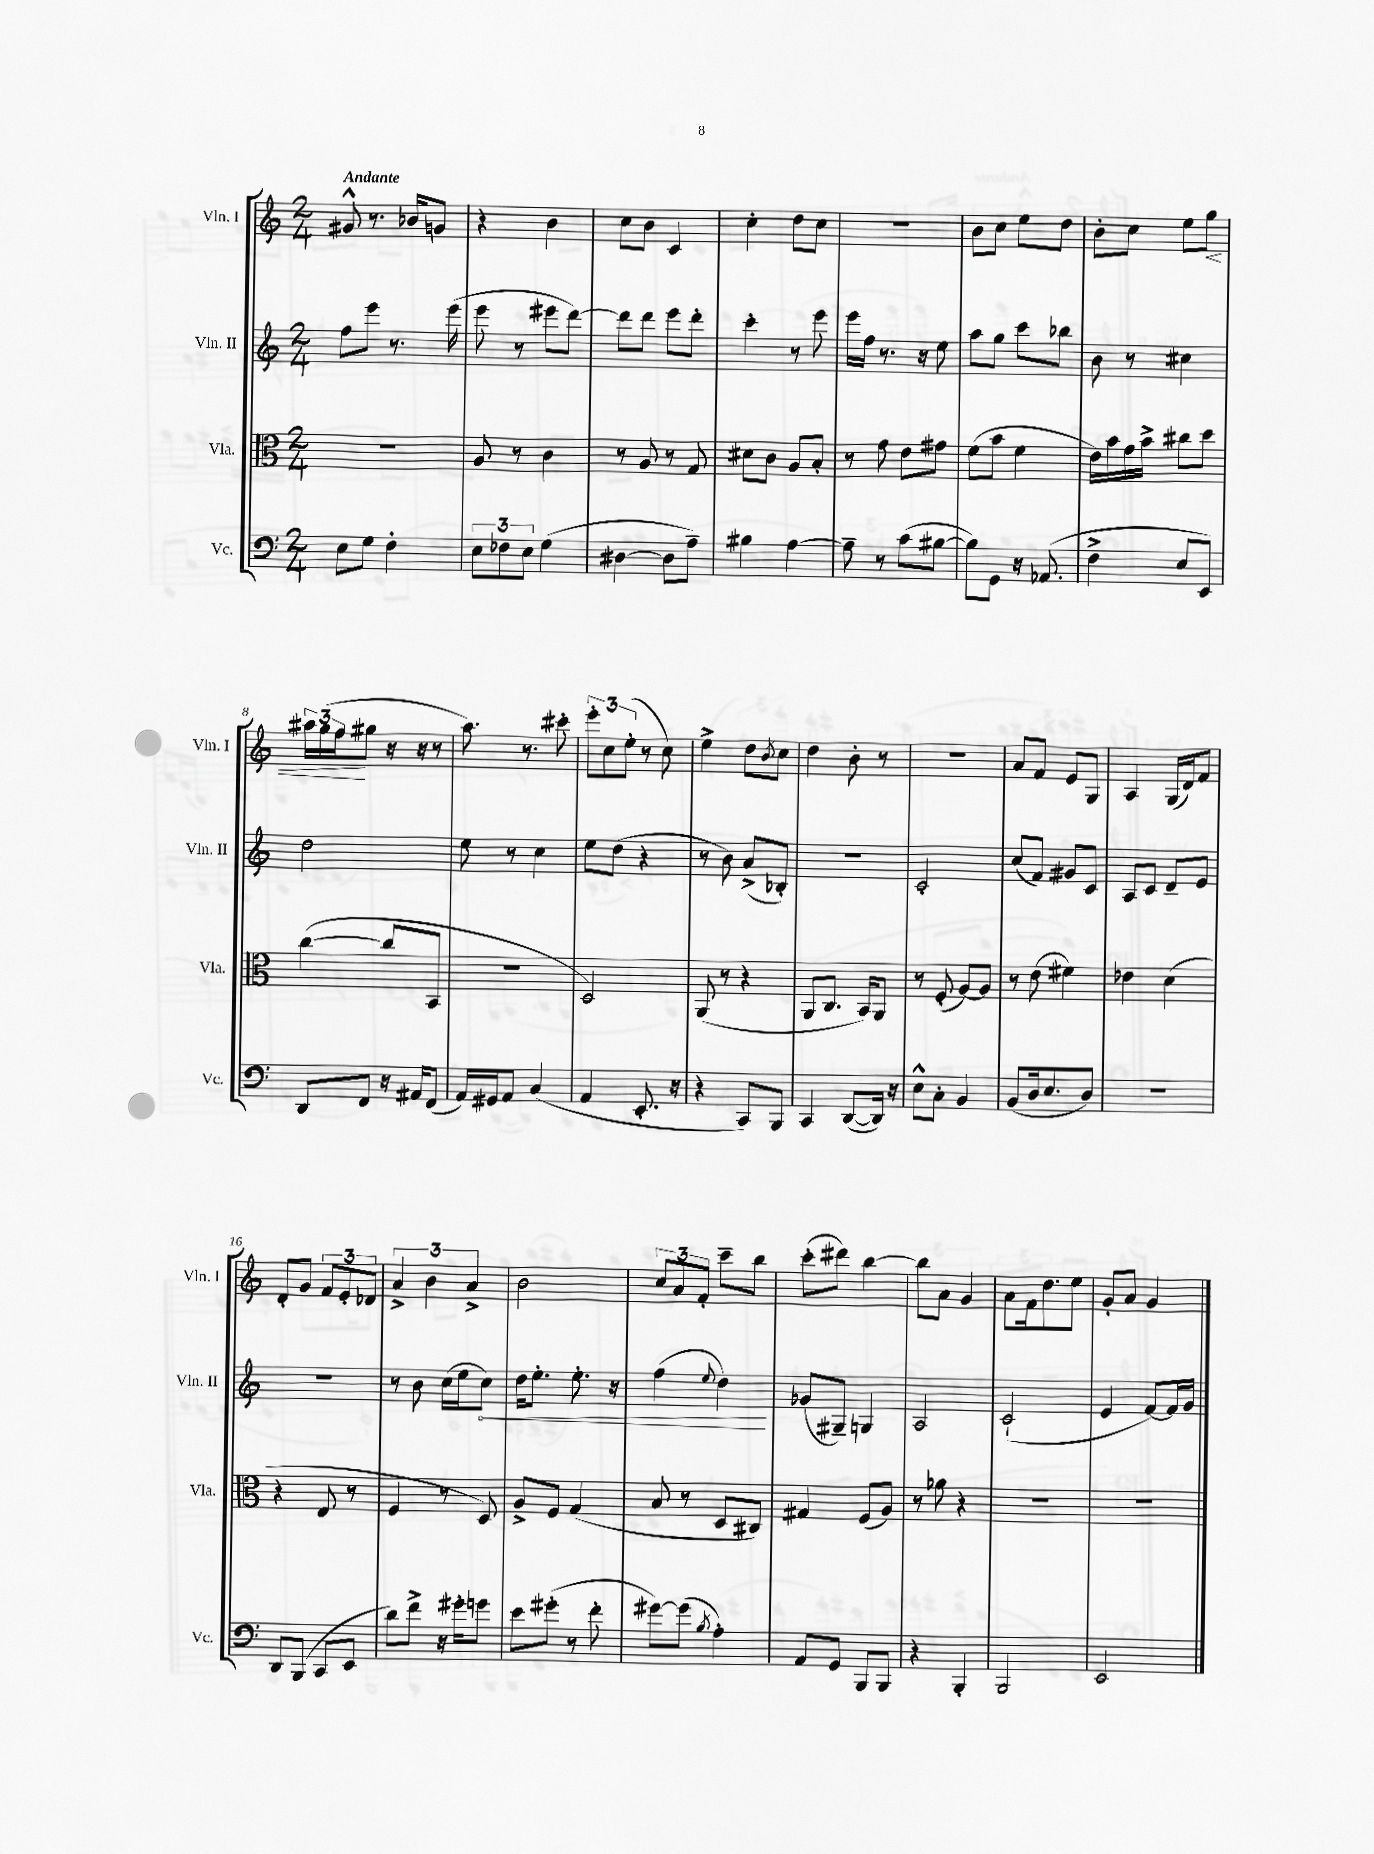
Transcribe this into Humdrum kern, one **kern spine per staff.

**kern	**kern	**kern	**kern
*staff4	*staff3	*staff2	*staff1
*clefF4	*clefC3	*clefG2	*clefG2
*k[]	*k[]	*k[]	*k[]
*M2/4	*M2/4	*M2/4	*M2/4
8E\L	2r	8ff\L	8g#^^/
8G\J	.	8eee\J	8.r
4F'\	.	8.r	.
.	.	.	16b-/LK
.	.	.	8g/J
.	.	(16eee\	.
=	=	=	=
12E\L	8A/	8eee\	4r
12F-\	.	.	.
.	8r	8r	.
12E\J	.	.	.
(4G\	4c\	8eee#\L	4b\
.	.	[8ddd\J)	.
=	=	=	=
[4D#\	8r	8ddd\]L	8cc\L
.	8A/	8ddd\J	8b\J
8D#\]L	8r	8eee\L	4c/
8A~\J)	8G/	8ddd'\J	.
=	=	=	=
4B#\	8d#\L	4ccc'\	4cc'\
.	8c\J	.	.
[4A\	8A/L	8r	8dd\L
.	8B'/J	8eee\	8cc\J
=	=	=	=
8A~\]	8r	16eee\LL	2r
.	.	16ff\JJ	.
8r	8g\	8.r	.
(8c\L	8e\L	.	.
.	.	16r	.
[8B#\J	8g#\J	8ee\	.
=	=	=	=
8B#\]L)	(8f\L	8aa\L	8b\L
8GG\J	8b\J	8gg\J	8cc\J
16r	4f\	8ccc\L	8ee\L
(8.AA-/	.	.	.
.	.	8bb-\J	8dd\J
=	=	=	=
4F^\	16e\LL)	8b\	8b'\L
.	16b\	.	.
.	16g\	8r	8cc\J
.	16b^\JJ	.	.
8E/L	8cc#\L	4cc#\	8ee\L
8EE/J)	8dd\J	.	8gg\J
=	=	=	=
8DD/L	([4cc\	2dd\	24aa#\LL
.	.	.	(24gg\
.	.	.	24ff\J
8FF/J	.	.	8gg#\J
16r	8cc/]L	.	16r
16AA#/LK	.	.	16r
(8FF/J	8BB/J	.	8r
=	=	=	=
16AA/LL)	2r	8ee\	8.aa\)
16GG#/J	.	.	.
8AA/J	.	8r	.
.	.	.	8.r
(4C/	.	4cc\	.
.	.	.	8ccc#'\
=	=	=	=
4AA/	2D/)	8ee\L	12eee'\L
.	.	.	12cc\
.	.	(8dd\J	.
.	.	.	(12ee'\J
8.EE'/	.	4r	8r
.	.	.	8cc\)
16r	.	.	.
=	=	=	=
4r	(8AA/	8r	4ee^\
.	8r	8b\)	.
8CC/L)	4r	(8a^/L	8dd\L
.	.	.	8qb/
8BBB/J	.	8B-'/J)	8cc\J
=	=	=	=
4CC/	8AA/L	2r	4dd\
.	8.C/J	.	.
([8DD/L	.	.	8b'\
.	16BB/LK)	.	.
16DD/]Jk)	8AA/J	.	8r
16r	.	.	.
=	=	=	=
8E^^\L	8r	2c'/	2r
8C'\J	(8F'/	.	.
4BB/	[8A/L)	.	.
.	8A/]J	.	.
=	=	=	=
(8BB/L	8r	(8cc/L	8a/L
16D/k	(8e\	8f/J)	8f/J
8.E/	.	.	.
.	4f#\)	8g#/L	8e/L
8D/J)	.	8c/J	8G/J
=	=	=	=
2r	4e-\	8A/L	4A/
.	.	8c/J	.
.	(4d\	8d~/L	(16G/LL
.	.	.	16d/J)
.	.	8e/J	8f/J
=	=	=	=
8DD/L	4r	2r	8d'/L
(8BBB/J	.	.	8g/J
8CC/L	8E/	.	12f/L
.	.	.	12e'/
8EE/J	8r	.	.
.	.	.	12d-/J
=	=	=	=
8d\L)	4F/	8r	6a^/
8f^\J	.	8b\	.
.	.	.	6b\
16r	8r	(16cc\LL	.
16g#'\LK	.	16ee\J	.
.	.	.	6a^/
8g\J	8D/)	8cc\J)	.
=	=	=	=
8e\L	8A^/L	16dd\LK	2b\
.	.	8.ee'\J	.
(8g#'\J	8F/J	.	.
8r	(4G/	8.ee'\	.
8f'\	.	.	.
.	.	16r	.
=	=	=	=
[8g#\L)	8B/	(4ff\	12cc/L
.	.	.	12a/
(8g#\]J	8r	.	.
.	.	.	12f'/J
8qB/	.	8qqee/	.
4A'\)	8D/L	4dd\)	8ccc~\L
.	8C#/J)	.	8bb\J
=	=	=	=
8AA/L	4G#/	(8g-/L	(8ccc'\L
8GG/J	.	8G#~/J)	8ddd#\J)
8BBB/L	(8F/L	4G/	[4bb\
8BBB/J	8A/J)	.	.
=	=	=	=
4r	8r	2A/	8bb\]L
.	8a-\	.	8a\J
4BBB'/	4r	.	4g/
=	=	=	=
2BBB/	2r	(2c`/	8a\L
.	.	.	16f\k
.	.	.	8.dd\
.	.	.	8ee\J
=	=	=	=
2EE/	2r	4e/	8g'/L
.	.	.	8a/J
.	.	[8f/L)	4g/
.	.	16f/]L	.
.	.	16g/JJ	.
==	==	==	==
*-	*-	*-	*-
